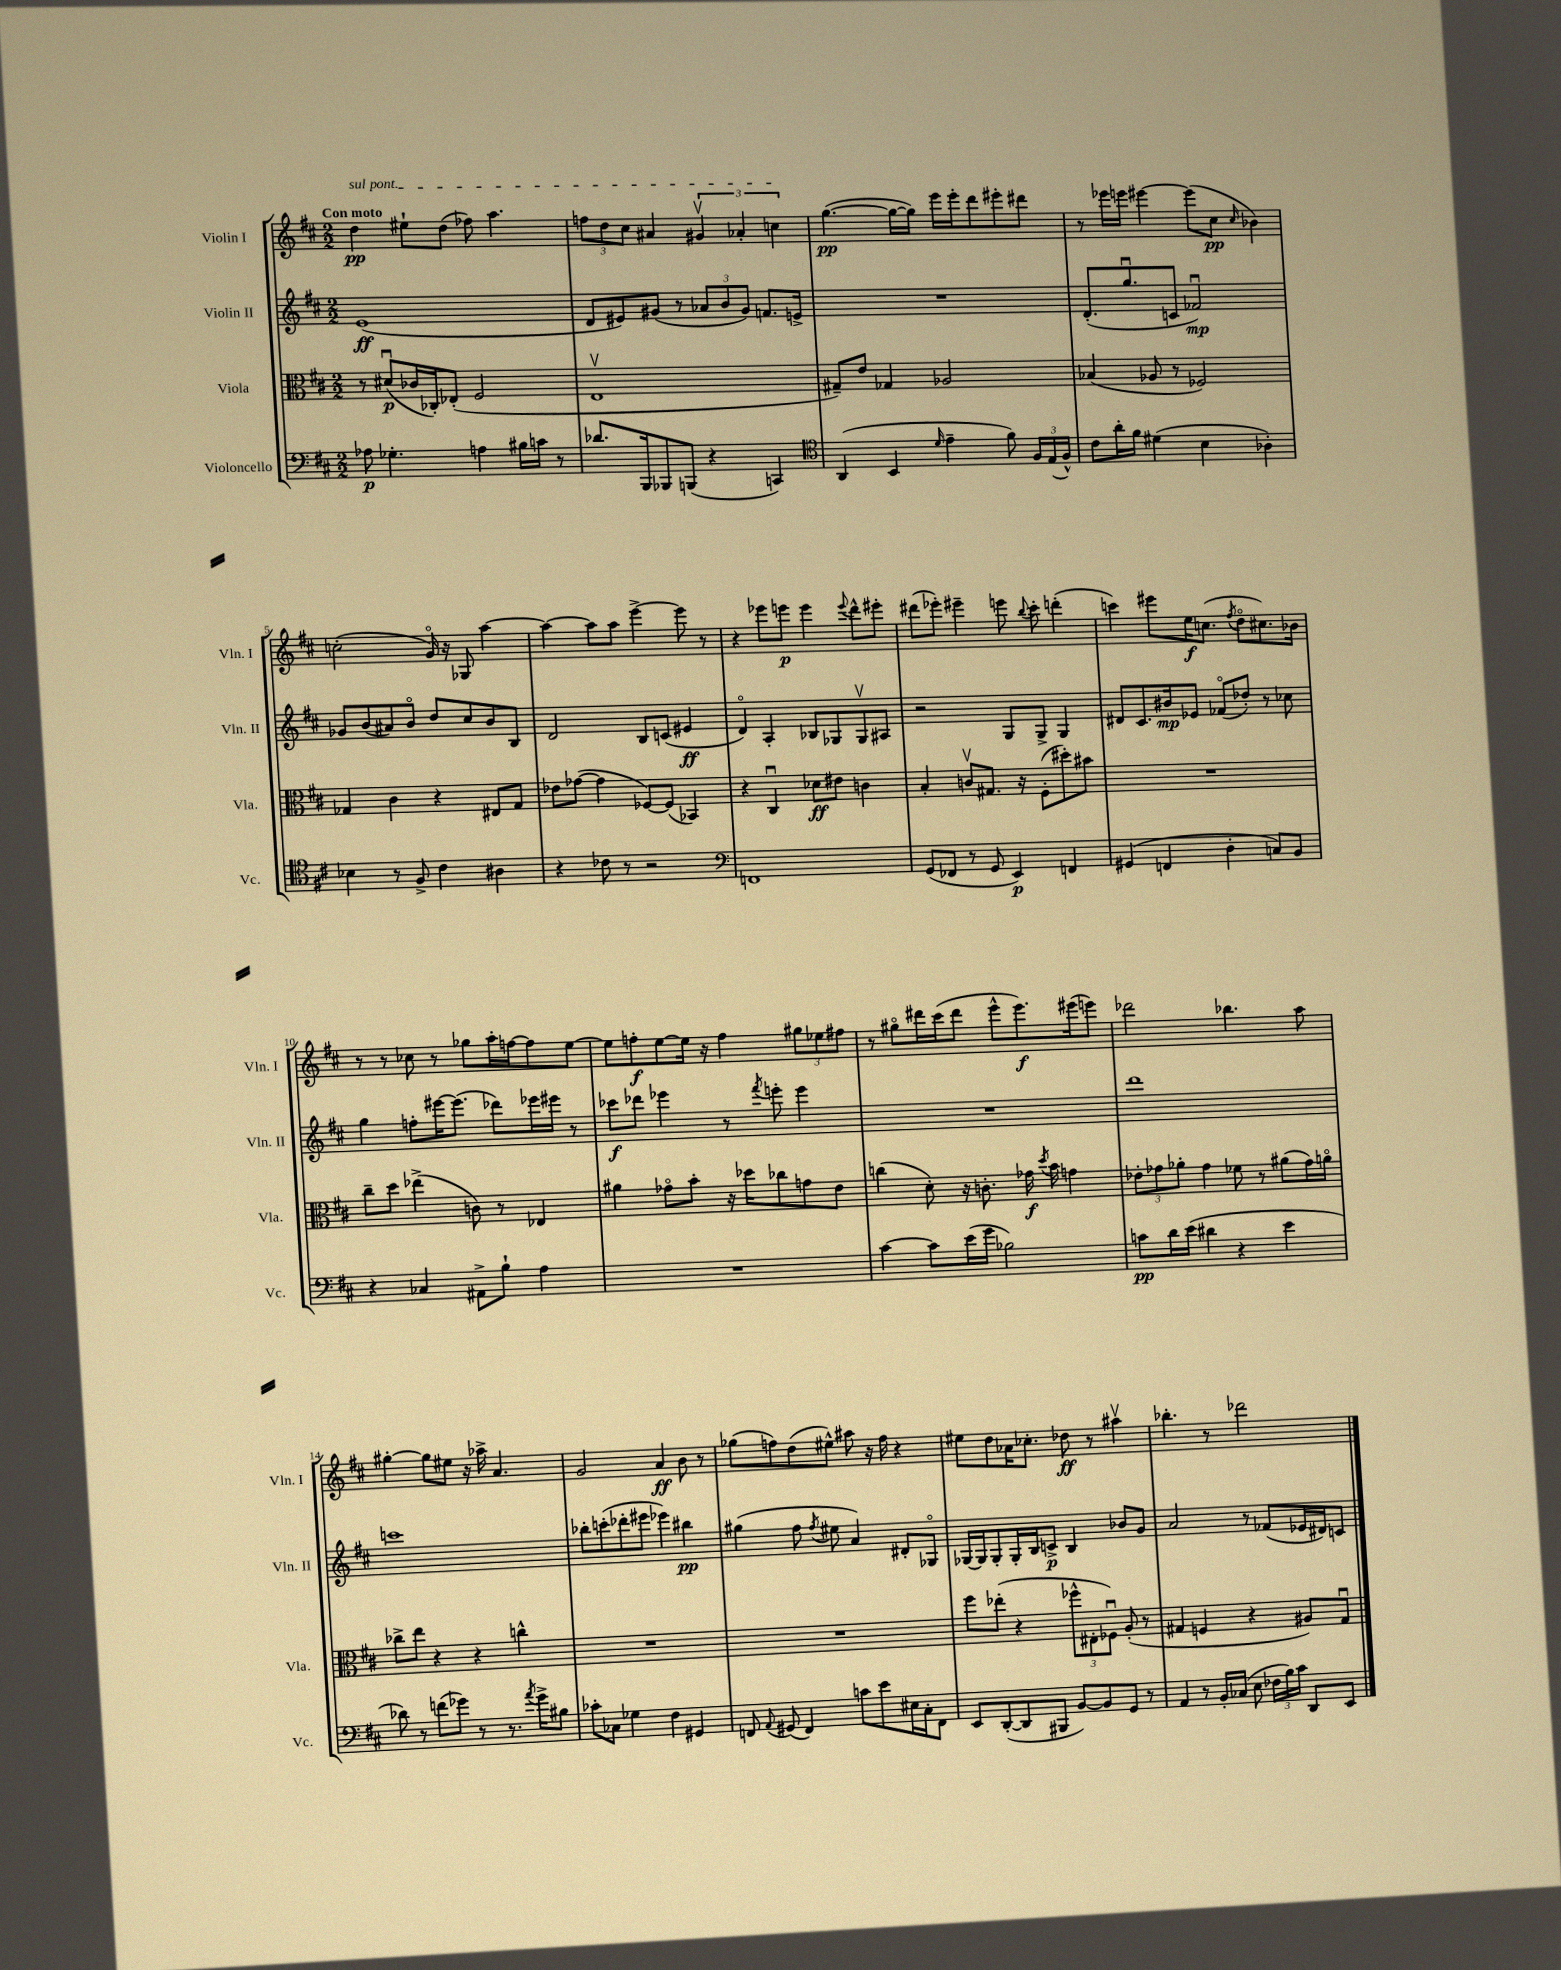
<<
\new StaffGroup <<
\new Staff = "s0" \with { instrumentName = "Violin I" shortInstrumentName = "Vln. I" } {
    \clef treble \key d \major \numericTimeSignature \time 2/2 \tempo "Con moto"
    \autoBeamOff \once \override TextSpanner.bound-details.left.text = \markup { \italic "sul pont." } d''4\pp\startTextSpan eis''8[-! d''8]( fes''8) a''4. |
    \tuplet 3/2 { f''8[ d''8 cis''8] } ais'4 \tuplet 3/2 { gis'4\upbow aes'4-. c''4\stopTextSpan } |
    g''4.~\pp( g''16[~ g''16]) e'''16[ e'''16-. d'''8 eis'''8-. dis'''8] |
    r8 ees'''16[ e'''16] eis'''4~ eis'''8[( cis''8]\pp \grace { cis''16 } bes'4) |
    c''2-.( g'16\flageolet) r16 ges8 a''4~ |
    a''4~ a''8[ a''8] e'''4~-> e'''8 r8 |
    r4 ees'''8[ e'''8]\p e'''4 \appoggiatura { e'''8 } d'''8[-^ eis'''8]-. |
    dis'''8[( ees'''8]-.) eis'''4-- e'''8 \appoggiatura { b''8 } cis'''8-. d'''4-.( |
    c'''4) eis'''8[ e''16\f c''8.]( \acciaccatura { fis''8 } d''8[\flageolet cis''8.) bes'16] |
    r8 r8 ces''8 r8 ges''8[ a''16-. f''16~ f''8 e''8]~ |
    e''8[ f''8-.\f e''8~ e''16] r16 f''4 \tuplet 3/2 { gis''8[ ees''8 fis''8] } |
    r8 gis''8[\flageolet dis'''16 cis'''16( dis'''8] e'''8[-^ e'''8.\f) eis'''16( e'''8]) |
    des'''2 bes''4. a''8 |
    gis''4~-. gis''8[ eis''8] r16 aes''16-> a'4. |
    g'2 a'4\ff b'8 r8 |
    ges''8[( f''8) d''8( eis''8]-^) ais''8 r16 f''16 r4 |
    eis''8[ d''8 aes'16 ces''8.]-. des''8\ff r8 ais''4\upbow |
    bes''4.-. r8 des'''2 \bar "|." |
}
\new Staff = "s1" \with { instrumentName = "Violin II" shortInstrumentName = "Vln. II" } {
    \clef treble \key d \major \numericTimeSignature \time 2/2
    \autoBeamOff e'1\ff( |
    d'8[ eis'8) gis'8]( r8 \tuplet 3/2 { aes'8[ b'8 gis'8]) } f'8.[ e'16]-> |
    R1 |
    d'8.[-.( g''8.\downbow c'8] fes'2\downbow\mp) |
    ges'8[ b'8( ais'8) b'8]\flageolet d''8[ cis''8 b'8 b8] |
    d'2 b8[ c'8]( eis'4\ff |
    d'4\flageolet) a4-. bes8[ ges8 ges8\upbow ais8] |
    r2 g8[ g8]-> g4 |
    dis'8[ cis'8. bis'16\mp ees'8] fes'8[\flageolet( des''8]-.) r8 ces''8 |
    g''4 f''8[-. eis'''16~ eis'''8.]( des'''8[) ees'''16 eis'''16] r8 |
    ces'''8[\f des'''8] ees'''4 r8 \acciaccatura { fis'''8 } e'''8-. e'''4 |
    R1 |
    d'''1 |
    c'''1 |
    bes''8[-. c'''8-.( des'''8-. eis'''8] ees'''4) bis''4\pp |
    gis''4( fis''8 \acciaccatura { fis''8 } eis''8 a'4) dis'8[-. ges8]\flageolet |
    ges16[~ ges16 ges8-. ges16-. b16 c'8]->\p b4 bes'8[ g'8] |
    a'2 r8 fes'8[( ees'16 dis'16) c'8] \bar "|." |
}
\new Staff = "s2" \with { instrumentName = "Viola" shortInstrumentName = "Vla." } {
    \clef alto \key d \major \numericTimeSignature \time 2/2
    \autoBeamOff r8 dis'8[\downbow\p( ces'16 ces16-.) ees8]-.( fis2 |
    e1\upbow |
    gis8[--) e'8] ges4 aes2 |
    bes4( aes8 r8 fes2) |
    ges4 cis'4 r4 eis8[ ges8] |
    ees'8[ ges'8]~( ges'4 fes8[~) fes8]( bes,4) |
    r4 cis4\downbow des'8[\ff eis'8] c'4 |
    b4-. c'8[\upbow gis8.] r16 fis8[-.( dis''8-.) bis'8] |
    R1 |
    cis''8[-- d''8] ees''4->( c'8) r8 ees4 |
    ais'4 ges'8[\flageolet b'8]-. r16 des''16[ ces''8 g'8 e'8] |
    c''4( d'8-.) r16 c'8.-. ges'16\f \acciaccatura { d''8 } b'16 g'4 |
    \tuplet 3/2 { ees'8[-. ges'8 aes'8]-. } ges'4 fes'8 r8 ais'8[( ges'16) a'16]\flageolet |
    ces''8[-> e''8] r4 r4 c''4-^ |
    R1 |
    R1 |
    fis''8[ ees''8]-.( r4 \tuplet 3/2 { fes''8[-^ eis8-. fes8]\downbow) } a8-.( r8 |
    gis4 f4 r4 ais8[) gis8]\downbow \bar "|." |
}
\new Staff = "s3" \with { instrumentName = "Violoncello" shortInstrumentName = "Vc." } {
    \clef bass \key d \major \numericTimeSignature \time 2/2
    \autoBeamOff aes8\p ges4.-. a4 bis16[ c'16] r8 |
    des'8.[ b,,16 bes,,8 b,,8]( r4 c,4) |
    \clef tenor a,4( b,4 \grace { d'16 } e'4-- fis'8) \tuplet 3/2 { fis16[ e16( fis16]-^) } |
    cis'8[ a'16-. fis'16] dis'4( b4 aes4-.) |
    bes4 r8 fis8-> cis'4 ais4 |
    r4 ces'8 r8 r2 |
    \clef bass f,1 |
    g,8[( fes,8] r8 g,8 e,4\p) f,4 |
    gis,4( f,4 d4-. c8[) b,8] |
    r4 ces4 ais,8[-> b8]-! a4 |
    R1 |
    cis'4~ cis'8[ e'16( g'16] bes2) |
    c'8[\pp d'16 e'16]( dis'4 r4 e'4 |
    des'8) r8 f'8[( ges'8]) r8 r8. \acciaccatura { a'8 } ges'16[-> bis8] |
    ces'8[-. ces8] ges4 fis4 gis,4 |
    f,8 \appoggiatura { a,8 } gis,8( f,4) c'8[ e'8 eis16 cis16-. f,8] |
    e,8[ d,8~-.( d,8 bis,,8] b,8[~) b,8 g,8] r8 |
    a,4 r8 b,16[-. ces16]( e8 \tuplet 3/2 { fes16[ b16) cis'16] } d,8[ e,8] \bar "|." |
}
>>
>>
